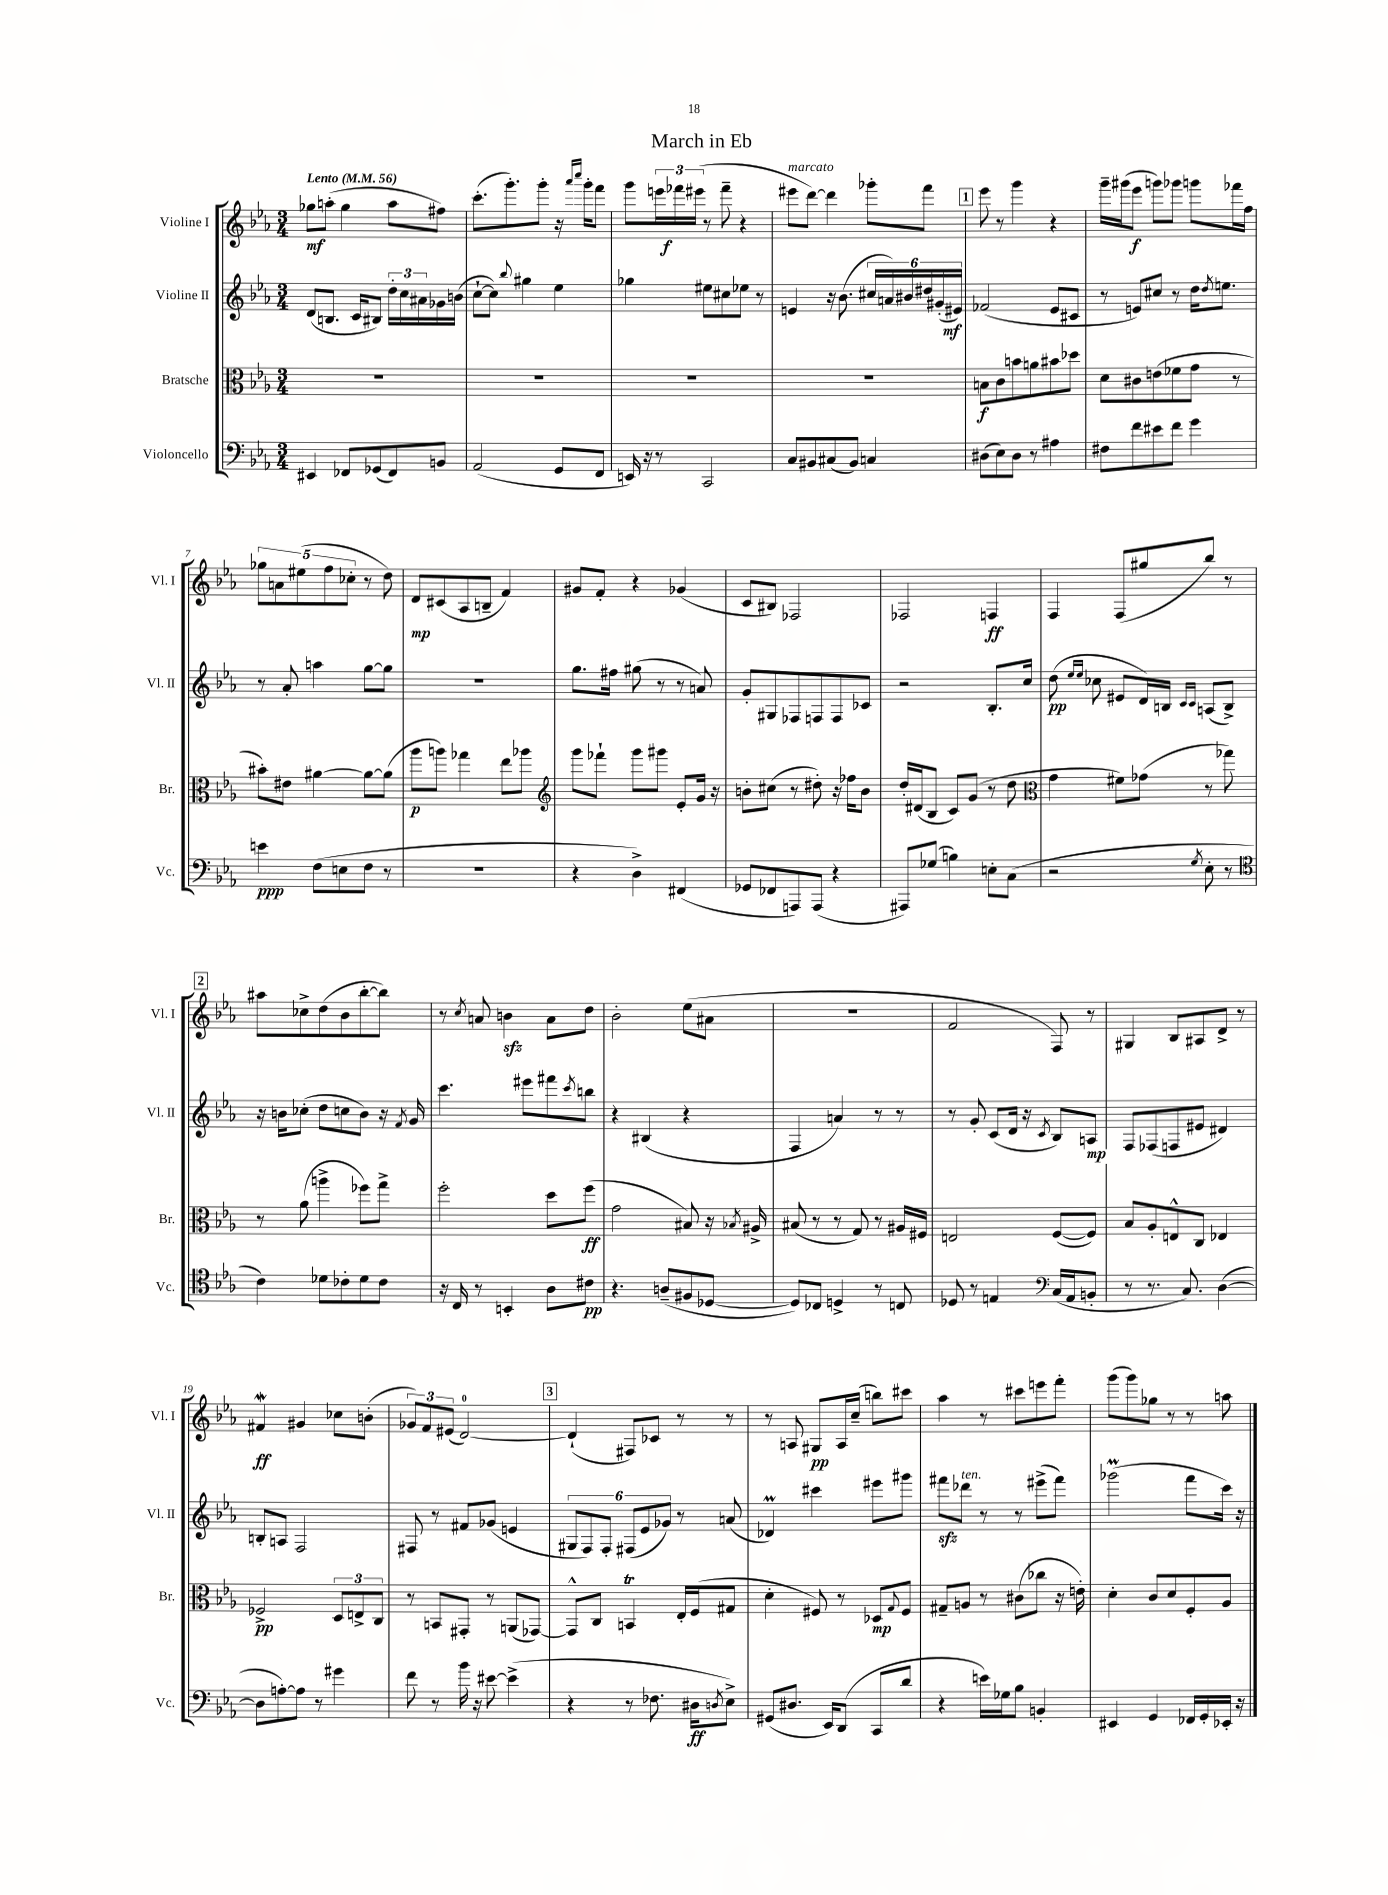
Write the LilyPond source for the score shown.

\header { title = "March in Eb" }
<<
\new StaffGroup <<
\new Staff = "s0" \with { instrumentName = "Violine I" shortInstrumentName = "Vl. I" } {
    \clef treble \key ees \major \numericTimeSignature \time 3/4 \tempo "Lento" 4 = 56
    ges''8\mf a''8-.( ges''4 a''8 fis''8) |
    c'''8.-.( g'''8.-.) g'''8-. r16 \grace { aes'''16 c''''16 } g'''16-. f'''8 |
    g'''8 \tuplet 3/2 { e'''16 fes'''16\f eis'''16( } r8 fes'''8-- r4 |
    eis'''8^\markup { \italic "marcato" } d'''8~) d'''4 ges'''8-. f'''8 |
    \mark \markup { \box "1" } ees'''8 r8 g'''4 r4 |
    g'''16-- gis'''16( ees'''8\f g'''8) ges'''8 g'''8 fes'''16 f''16 |
    \tuplet 5/4 { ges''8 a'8 eis''8( f''8 ces''8-. } r8 d''8) |
    d'8\mp cis'8( aes8 b8-- f'4) |
    gis'8 f'8-. r4 ges'4( |
    c'8 bis8) fes2 |
    fes2 f4\ff |
    f4 f8( gis''8 bes''8) r8 |
    \mark \markup { \box "2" } ais''8 ces''8-> d''8( bes'8 bes''8~-. bes''8) |
    r8 \acciaccatura { c''8 } a'8 b'4\sfz a'8 d''8 |
    bes'2-. ees''8( ais'8 |
    R2. |
    f'2 f8) r8 |
    gis4 bes8 ais8 d'8-> r8 |
    fis'4\mordent\ff gis'4 ces''8 b'8-.( |
    \tuplet 3/2 { ges'8) f'8 eis'8( } d'2-0~) |
    \mark \markup { \box "3" } d'4-!( fis8) ces'8 r8 r8 |
    r8 a8 gis8\pp a16 c''16--( b''8) cis'''8 |
    aes''4 r8 cis'''8 e'''8 f'''8-. |
    g'''8( g'''8) ges''8 r8 r8 a''8 \bar "|." |
}
\new Staff = "s1" \with { instrumentName = "Violine II" shortInstrumentName = "Vl. II" } {
    \clef treble \key ees \major \numericTimeSignature \time 3/4
    d'8( b8. c'16 bis8) \tuplet 3/2 { d''16-. c''16 ais'16 } ges'16 b'16( |
    c''8~-! c''8) \appoggiatura { bes''8 } gis''4 ees''4 |
    ges''4 eis''8 cis''8 ees''8 r8 |
    e'4 r16 bes'8.( \tuplet 6/4 { cis''16 a'16) bis'16 dis''16 gis'16-.( eis'16\mf) } |
    \mark \markup { \box "1" } fes'2( ees'8 cis'8 |
    r8 e'8) cis''8 r8 d''16 \acciaccatura { d''8 } e''8. |
    r8 aes'8-. a''4 g''8~ g''8 |
    R2. |
    g''8. fis''16 gis''8( r8 r8 a'8) |
    g'8-. gis8 fes8 f8 f8 ces'8 |
    r2 bes8.-. c''16 |
    d''8\pp( \grace { ees''16 ees''16 } ces''8 eis'8 d'16) b16 \grace { c'16 c'16 } a8( b8->) |
    \mark \markup { \box "2" } r16 b'16 ces''8-.( d''8 c''8 b'8) r16 \acciaccatura { f'8 } g'16 |
    c'''4. eis'''8 fis'''8 \acciaccatura { c'''8 } b''8 |
    r4 bis4( r4 |
    f4 a'4) r8 r8 |
    r8 g'8-. c'8( d'16 r16 \acciaccatura { c'8 } bes8) a8\mp |
    f8 fes8( f8 eis'8 dis'4) |
    b8-. a8 f2 |
    fis8 r8 fis'8 ges'8( e'4 |
    \mark \markup { \box "3" } \tuplet 6/4 { gis8 f8) f8-. fis8( ees'8 ges'8) } r8 a'8( |
    des'4\prall) cis'''4 eis'''8 gis'''8 |
    fis'''8\sfz des'''8^\markup { \italic "ten." } r8 r8 eis'''8->( fis'''8) |
    ges'''2\prall( f'''8 c'''16) r16 \bar "|." |
}
\new Staff = "s2" \with { instrumentName = "Bratsche" shortInstrumentName = "Br." } {
    \clef alto \key ees \major \numericTimeSignature \time 3/4
    R2. |
    R2. |
    R2. |
    R2. |
    \mark \markup { \box "1" } b8\f c'8 b'8 a'8 bis'8 des''8 |
    d'8 cis'8 e'8( fes'8 g'8 r8 |
    bis'8-.) eis'8 ais'4~ ais'8~ ais'8( |
    aes''8\p a''8) ges''4 ees''8 aes''8 |
    \clef treble g'''8 fes'''8-! g'''8 gis'''8 ees'8-. g'16 r16 |
    b'8-. cis''8( r8 dis''8-.) r16 fes''16 b'8 |
    d''16-. dis'16( bes8 c'8) g'8( r8 d''8 |
    \clef alto g'4 fis'8) ges'8( r8 ges''8) |
    \mark \markup { \box "2" } r8 aes'8( a''4-> fes''8) g''8-> |
    f''2-. d''8 f''8\ff( |
    g'2 bis8) r16 \acciaccatura { bes8 } ais16-> |
    bis8( r8 r8 g8) r8 ais16 fis16 |
    e2 f8~( f8) |
    bes8 aes8-. e8-^ c8 ees4 |
    fes2->\pp \tuplet 3/2 { d8 e8-> c8 } |
    r8 b,8 gis,8-. r8 a,8( ges,8~) |
    \mark \markup { \box "3" } ges,8-^ c8 b,4\trill ees16-. f16( gis8 |
    d'4-. fis8) r8 des8\mp \appoggiatura { g8 } fis8 |
    gis8-- a8 r8 cis'8( ces''8 r16 e'16-.) |
    d'4-. c'8 d'8 f8-. aes8 \bar "|." |
}
\new Staff = "s3" \with { instrumentName = "Violoncello" shortInstrumentName = "Vc." } {
    \clef bass \key ees \major \numericTimeSignature \time 3/4
    eis,4 fes,8 ges,8( fes,8) b,8 |
    aes,2( g,8 f,8 |
    e,16) r16 r8 c,2 |
    c8 bis,8 cis8( bis,8) c4 |
    \mark \markup { \box "1" } dis8( ees8) dis8 r8 ais4 |
    fis8 f'8 eis'8 f'8 g'4 |
    e'4\ppp f8( e8 f8 r8 |
    R2. |
    r4 d4->) fis,4( |
    ges,8 fes,8 a,,8) a,,8( r4 |
    ais,,8) ges8( b4) e8-. c8( |
    r2 \acciaccatura { g8 } ees8-. r8 |
    \mark \markup { \box "2" } \clef tenor c'4) des'8 ces'8-. des'8 ces'8 |
    r16 c16 r8 b,4-. aes8 cis'8\pp |
    r4. a8--( fis8 des8~ |
    des8) ces8 d4-> r8 c8 |
    des8 r8 e4 \clef bass c16( aes,16 b,8-. |
    r8 r8. c8.) d4~( |
    d8 a8~-.) a8 r8 gis'4 |
    f'8 r8 bes'16 r16 eis'8~ eis'4->( |
    \mark \markup { \box "3" } r4 r8 fes8. dis16\ff \acciaccatura { d8 } ees8->) |
    gis,8( dis8. ees,16) d,8( c,8 d'8 |
    r4 e'16) ges16 bes8 b,4-. |
    eis,4 g,4 fes,16 g,16-. ees,16-. r16 \bar "|." |
}
>>
>>
